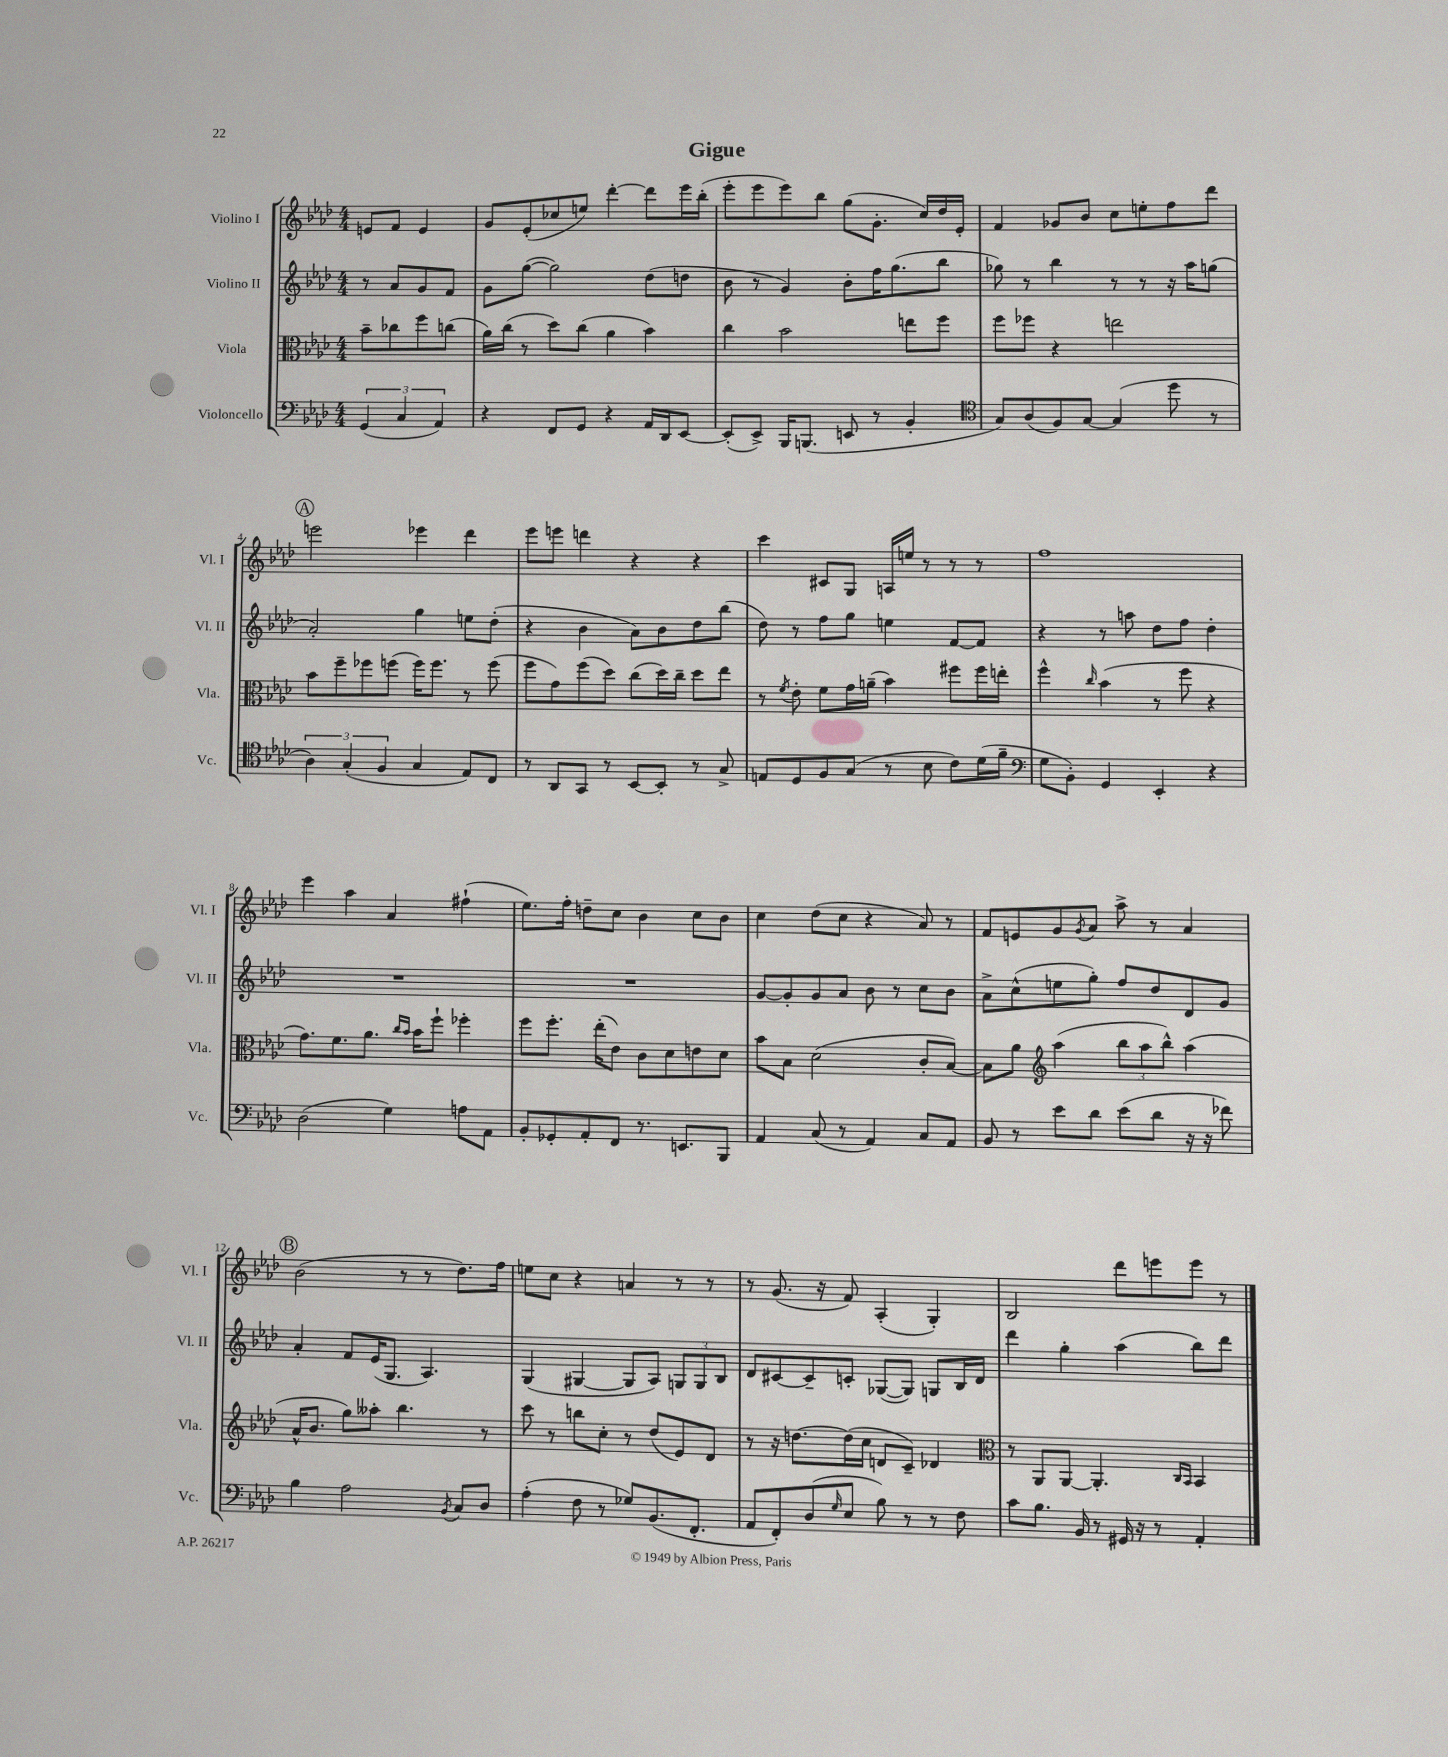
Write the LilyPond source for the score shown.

\header { title = "Gigue" }
<<
\new StaffGroup <<
\new Staff = "s0" \with { instrumentName = "Violino I" shortInstrumentName = "Vl. I" } {
    \clef treble \key aes \major \numericTimeSignature \time 4/4 \partial 2
    e'8 f'8 e'4 |
    g'8 ees'8-.( ces''8 e''8) des'''4~-. des'''8 ees'''16 bes''16-.( |
    ees'''8-. ees'''8 ees'''8) bes''8 g''8( g'8.-. c''16) des''16 ees'16-. |
    f'4 ges'8 bes'8 c''8 e''8-. f''8 des'''8 |
    \mark \markup { \circle "A" } e'''2 ees'''4 des'''4 |
    ees'''8 e'''8 d'''4 r4 r4 |
    c'''4 cis'8 g8 a16 e''16 r8 r8 r8 |
    f''1 |
    ees'''4 aes''4 aes'4 fis''4-!( |
    ees''8.) f''16-. d''8-- c''8 bes'4 c''8 bes'8 |
    c''4 des''8( c''8 r4 aes'8) r8 |
    f'8 e'8 g'8 \acciaccatura { g'8 } aes'8 aes''8-> r8 aes'4 |
    \mark \markup { \circle "B" } bes'2( r8 r8 des''8.) f''16 |
    e''8 c''8 r4 a'4 r8 r8 |
    r8 g'8.( r16 f'8) aes4-.( g4-.) |
    bes2 des'''8 e'''8 e'''8 r8 \bar "|." |
}
\new Staff = "s1" \with { instrumentName = "Violino II" shortInstrumentName = "Vl. II" } {
    \clef treble \key aes \major \numericTimeSignature \time 4/4 \partial 2
    r8 aes'8 g'8 f'8 |
    g'8 g''8~( g''2) des''8( d''8 |
    bes'8 r8 g'4) bes'8-. f''16 g''8.( bes''8 |
    ges''8) r8 bes''4 r8 r8 r16 aes''16 g''8( |
    \mark \markup { \circle "A" } aes'2-.) g''4 e''8 des''8-.( |
    r4 bes'4 aes'8) bes'8 des''8 bes''8( |
    des''8) r8 f''8 g''8 e''4 f'8~ f'8 |
    r4 r8 a''8 des''8 f''8 des''4-. |
    R1 |
    R1 |
    g'8~ g'8-. g'8 aes'8 bes'8 r8 c''8 bes'8 |
    aes'8-> c''8-^( e''8 g''8-.) f''8 des''8 des'8 g'8 |
    \mark \markup { \circle "B" } aes'4-. f'8 ees'16( g8. aes4.) |
    g4( gis4~ gis8 aes8) \tuplet 3/2 { g8 g8 bes8 } |
    des'8 cis'8~ cis'8-- c'8-. ges8~( ges8) g8 bes16 des'16 |
    des'''4 g''4-. aes''4( bes''8) des'''8 \bar "|." |
}
\new Staff = "s2" \with { instrumentName = "Viola" shortInstrumentName = "Vla." } {
    \clef alto \key aes \major \numericTimeSignature \time 4/4 \partial 2
    bes'8-- ces''8 f''8 c''8( |
    aes'16) c''16( r8 des''8) c''8( aes'4 bes'4) |
    c''4 bes'2 e''8 f''8 |
    f''8 fes''8 r4 e''2 |
    \mark \markup { \circle "A" } bes'8 f''8-- fes''8 f''8( f''16) f''8. r8 f''8( |
    f''8 g'8) f''8( des''8) c''8( des''16) c''16-- des''8 ees''8 |
    r8 \acciaccatura { f'8 } ees'8-. f'8 g'16 a'16--( bes'4) fis''8 fis''16 e''16-. |
    f''4-^ \grace { c''16 } bes'4( r8 f''8 r4 |
    g'8.) f'8. aes'8. \grace { c''16 bes'16 } bes'16 f''8-! fes''4-. |
    f''8 f''8.-. ees''16-.( ees'8) c'8 des'8 e'8 des'8 |
    bes'8 bes8 des'2( c'8-. bes8~) |
    bes8 aes'8 \clef treble aes''4( \tuplet 3/2 { bes''8 aes''8 bes''8-^) } aes''4( |
    \mark \markup { \circle "B" } aes'16-^ bes'8. g''8) aeses''8-. bes''4. r8 |
    c'''8 r8 b''8 c''8-. r8 des''8( ees'8) des'8 |
    r8 r16 d''8.~ d''16( c''16 d'8 c'8--) des'4 |
    \clef alto r8 aes,8 aes,8~ aes,4.-. \grace { c16 bes,16 } bes,4 \bar "|." |
}
\new Staff = "s3" \with { instrumentName = "Violoncello" shortInstrumentName = "Vc." } {
    \clef bass \key aes \major \numericTimeSignature \time 4/4 \partial 2
    \tuplet 3/2 { g,4( c4 aes,4) } |
    r4 f,8 g,8 r4 aes,16 des,16 ees,8~ |
    ees,8-.( ees,8->) bes,,16 b,,8.( e,8 r8 bes,4-. |
    \clef tenor g8) aes8( f8) g8~ g4( des''8 r8 |
    \mark \markup { \circle "A" } \tuplet 3/2 { aes4) g4-.( f4 } g4 ees8) c8 |
    r8 aes,8 g,8 r8 bes,8~ bes,8-. r8 g8-> |
    e8 des8 f8 g8( r8 bes8 c'8) des'16( f'16-- |
    \clef bass g8 bes,8-.) g,4 ees,4-. r4 |
    des2( g4) a8 aes,8 |
    bes,8-. ges,8-. aes,8-. f,8 r8. e,8. bes,,8 |
    aes,4 c8( r8 aes,4) c8 aes,8 |
    bes,8 r8 ees'8 des'8 ees'8( des'8 r16 r16 fes'8) |
    \mark \markup { \circle "B" } bes4 aes2 \acciaccatura { bes,8 } c8 des8 |
    aes4-.( f8 r8 ges8) bes,8.( f,8.-. |
    aes,8 f,8-.) des8( \grace { g16 } ees8 bes8) r8 r8 f8 |
    c'8 bes8. bes,16 r8 gis,16 r16 r8 aes,4-. \bar "|." |
}
>>
>>
